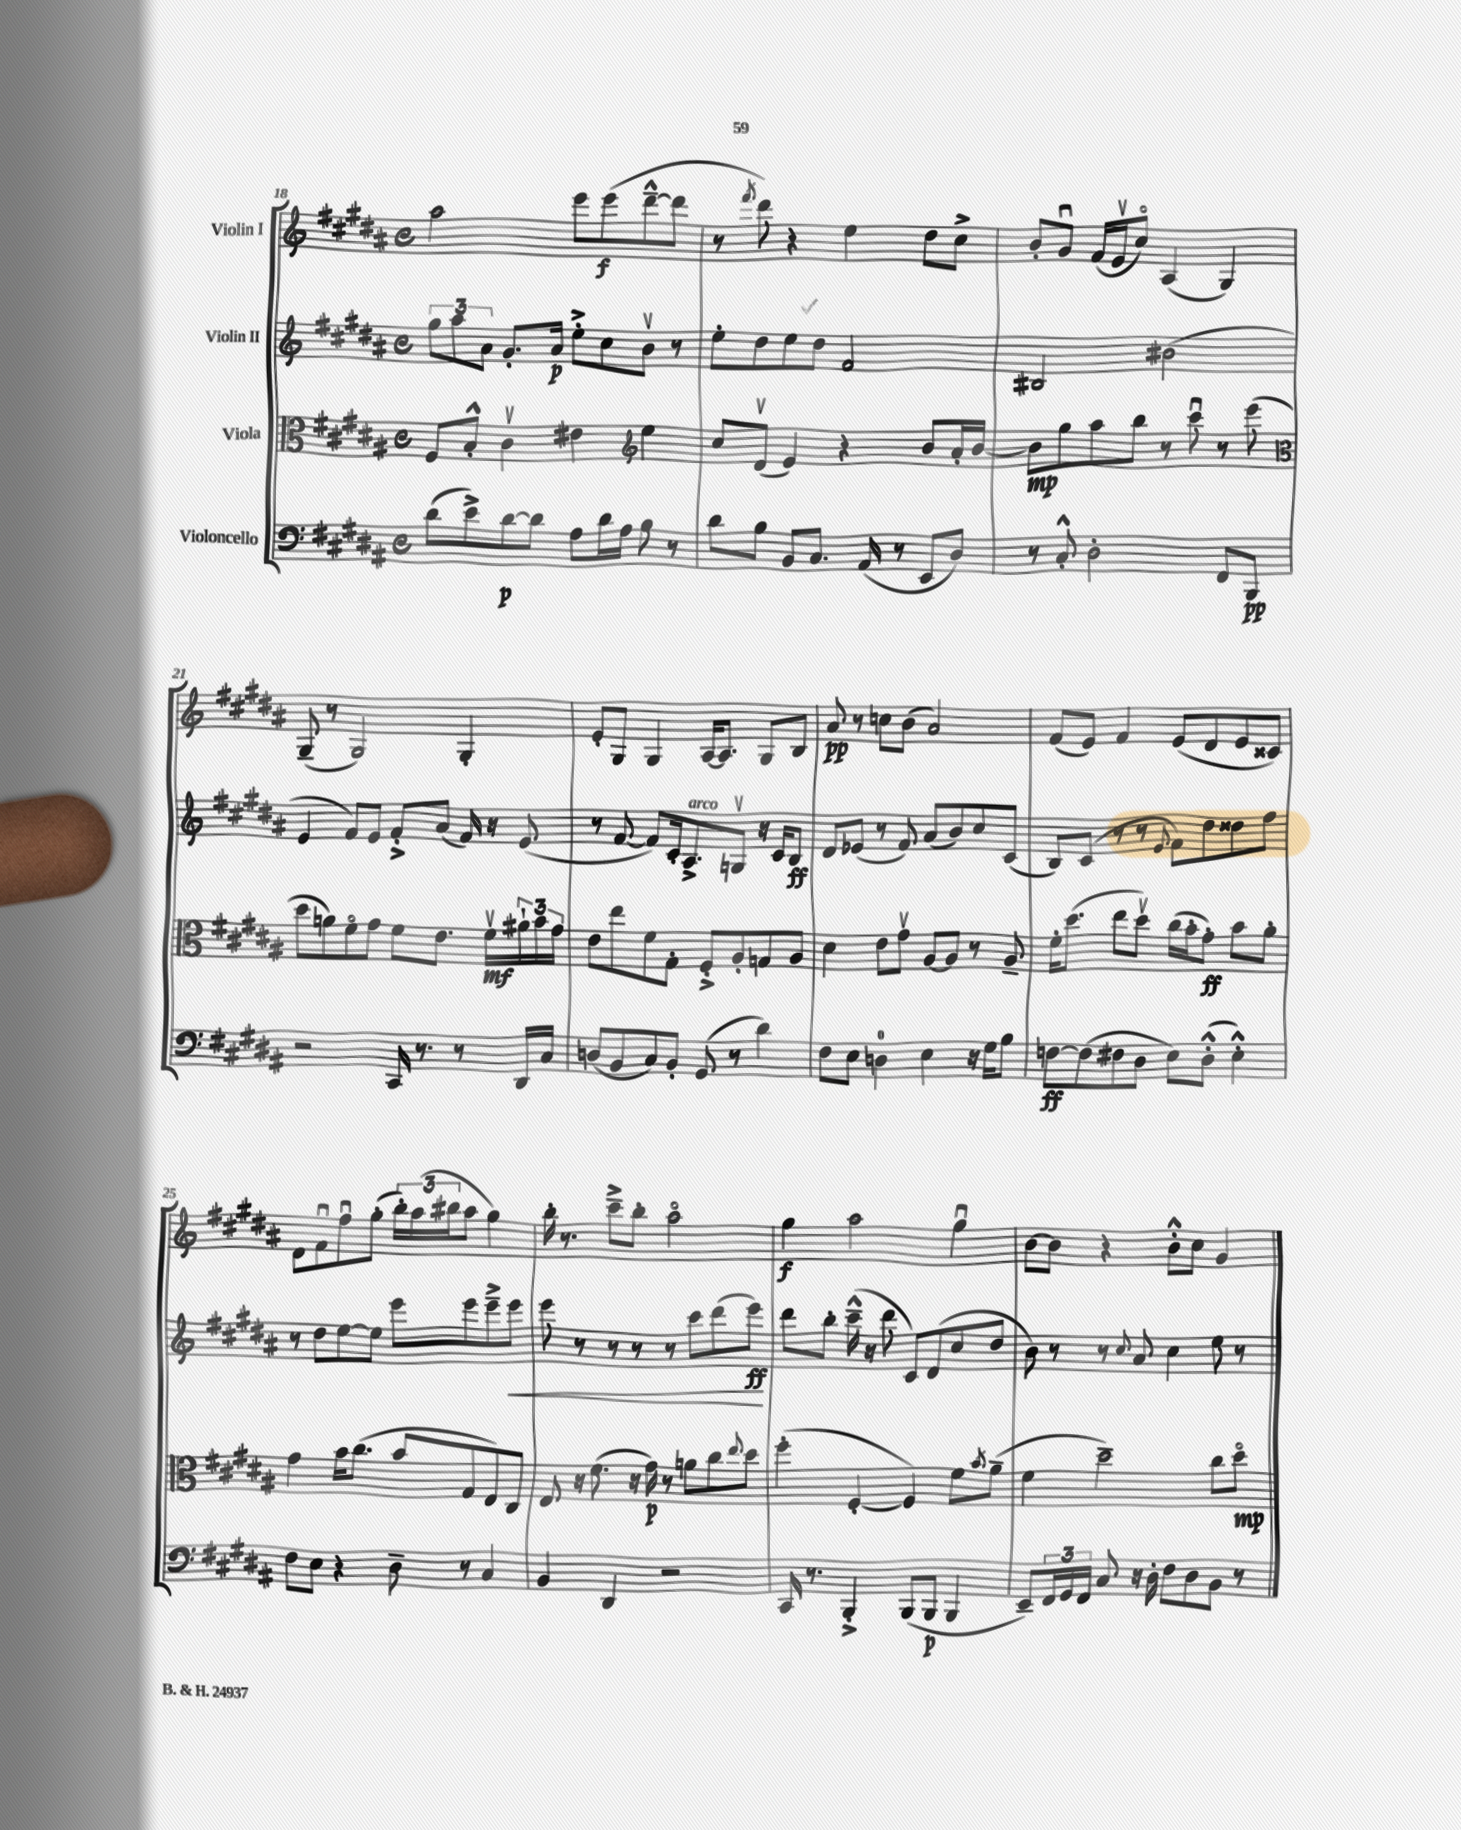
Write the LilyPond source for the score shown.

<<
\new StaffGroup <<
\new Staff = "s0" \with { instrumentName = "Violin I" } {
    \clef treble \key b \major \defaultTimeSignature \time 4/4
    ais''2 e'''8 e'''8\f( dis'''8~---^ dis'''8 |
    r8 \acciaccatura { fis'''8 } dis'''8) r4 e''4 dis''8 cis''8-> |
    b'8-. gis'8\downbow fis'16( e'16\upbow cis''8\flageolet) ais4( gis4) |
    gis8--( r8 gis2) gis4-. |
    e'8-. gis8 gis4 ais16~ ais8. gis8 b8 |
    ais'8\pp r8 c''8 b'8( ais'2) |
    fis'8( e'8) fis'4 e'8( dis'8 e'8 cisis'8) |
    dis'8 fis'8\downbow fis''8\downbow gis''8-.( \tuplet 3/2 { b''16-.) ais''16( bis''16 } ais''8 gis''4) |
    b''16-. r8. cis'''8---> b''8-. ais''2\flageolet |
    gis''4\f ais''2 gis''4\downbow |
    b'8~ b'8 r4 b'8-.-^ cis''8 gis'4 \bar "|." |
}
\new Staff = "s1" \with { instrumentName = "Violin II" } {
    \clef treble \key b \major \defaultTimeSignature \time 4/4
    \tuplet 3/2 { gis''8 ais''8 ais'8 } gis'8.-. ais'16\p e''8-.-> cis''8 b'8\upbow r8 |
    e''8-. dis''8 e''8 dis''8 fis'2 |
    bis2 bis'2( |
    e'4 fis'8) e'8 fis'8-.-> ais'8( fis'16) r16 e'8( |
    r8 fis'8~ fis'8) cis'16-. ais8.->^\markup { \italic "arco" } g8\upbow r16 cis'16 b8\ff |
    dis'8 ees'8( r8 fis'8) ais'8( b'8) cis''8 cis'8( |
    b8) cis'8( r8 r8 \appoggiatura { e'8 } fis'8) dis''8 disis''8 fis''8 |
    r8 dis''8 e''8~ e''8 e'''8 e'''8 e'''8---> e'''8\< |
    e'''8 r8 r8 r8 r8 cis'''8 dis'''8( e'''8\ff\!) |
    dis'''8 b''8-. cis'''16---^( r16 dis'''8 cis'8) dis'8( cis''8 dis''8 |
    b'8) r8 r8 \appoggiatura { cis''8 } ais'8 cis''4 e''8 r8 \bar "|." |
}
\new Staff = "s2" \with { instrumentName = "Viola" } {
    \clef alto \key b \major \defaultTimeSignature \time 4/4
    fis8 b8-.-^ cis'4\upbow eis'4 \clef treble e''4 |
    cis''8 dis'8\upbow( e'4) r4 b'8 ais'16-. b'16~ |
    b'8\mp gis''8 ais''8 b''8 r8 cis'''8\downbow r8 e'''8( |
    \clef alto dis''8 a'8) fis'8\flageolet gis'8 fis'8 e'8. fis'16\upbow\mf \tuplet 3/2 { ais'16-! b'16 gis'16 } |
    e'8 e''8 fis'8 gis8-. fis8-.-> ais8-. g8 ais8 |
    dis'4 e'8 gis'8\upbow ais8~ ais8 r8 ais8-- |
    fis'16-. dis''8.( e''8 dis''8\upbow) cis''16( b'16-. gis'8-.\ff) b'8 ais'8-. |
    gis'4 b'16 cis''8.( b'8 gis8 e8) cis8 |
    e8 r16 fis'8.( r16 gis'16\p) r8 a'8 cis''8 \appoggiatura { e''8 } dis''8 |
    fis''4-.( fis4~-. fis4) fis'8 \acciaccatura { b'8 } ais'8--( |
    fis'4 dis''2--) cis''8 dis''8\flageolet\mp \bar "|." |
}
\new Staff = "s3" \with { instrumentName = "Violoncello" } {
    \clef bass \key b \major \defaultTimeSignature \time 4/4
    dis'8( e'8->) dis'8~\p dis'8 ais8 dis'16 ais16 b8 r8 |
    dis'8 b8 b,8 cis8. ais,16( r8 e,8 dis8) |
    r8 cis8-.-^ dis2-. fis,8 b,,8\pp |
    r2 cis,16 r8. r8 dis,16 cis16 |
    d8( b,8 cis8) b,8-. gis,8( r8 dis'4) |
    fis8 e8 d4-0 e4 r16 gis16 b8 |
    f8~\ff f8( fis8 dis8 e8) dis8-.-^( e4-.-^) |
    fis8 e8 r4 dis8-- r8 cis4 |
    b,4 dis,4 r2 |
    cis,16 r8. b,,4-.-> b,,8( b,,8\p b,,4 |
    e,8--) \tuplet 3/2 { fis,16 gis,16 fis,16 } cis8 r16 dis16-. fis8 dis8 b,8 r8 \bar "|." |
}
>>
>>
\layout { \context { \Score currentBarNumber = #18 } }
